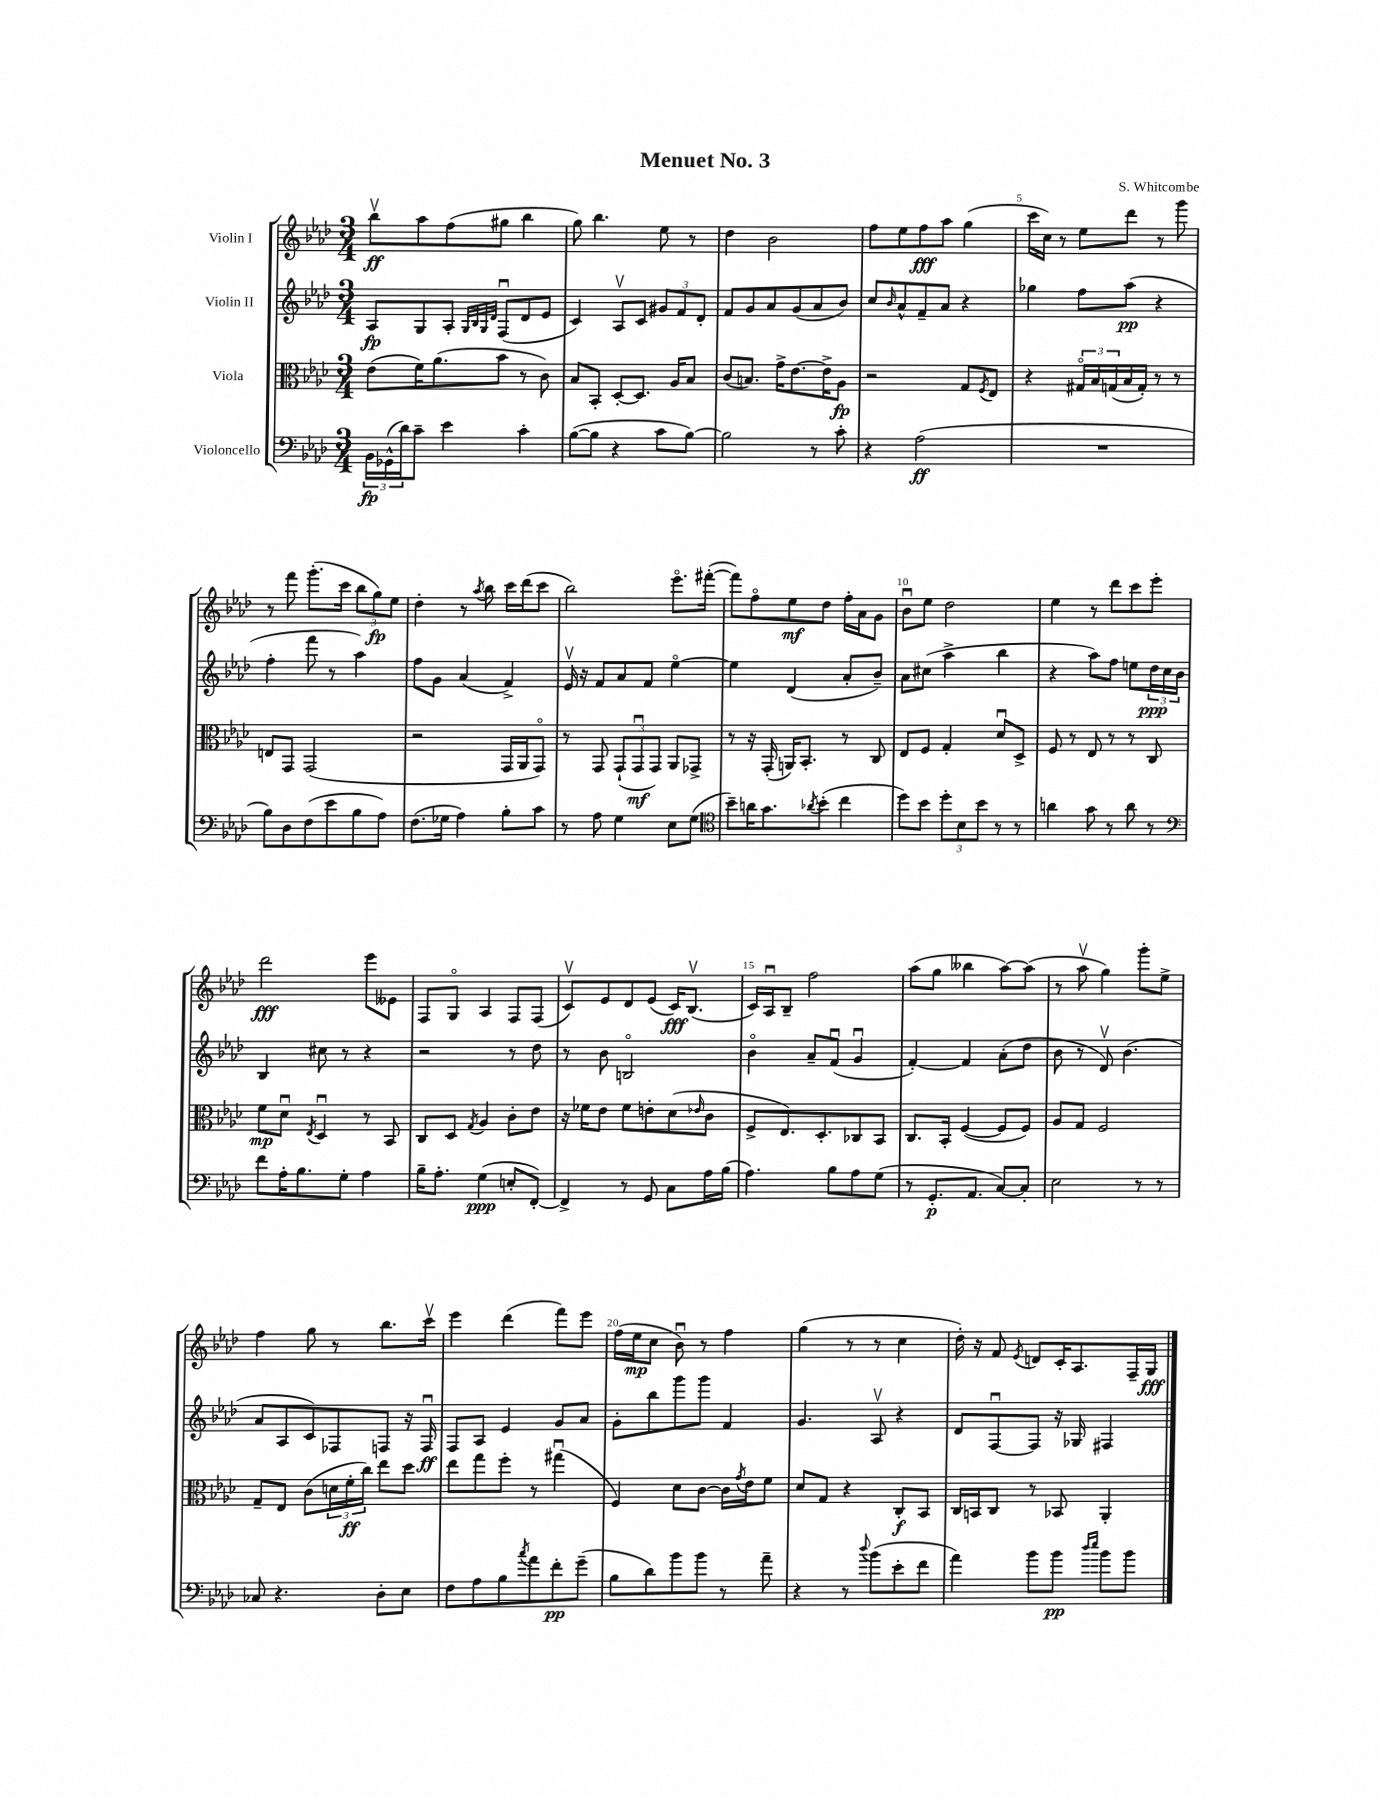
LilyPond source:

\header { title = "Menuet No. 3" composer = "S. Whitcombe" }
<<
\new StaffGroup <<
\new Staff = "s0" \with { instrumentName = "Violin I" } {
    \clef treble \key aes \major \numericTimeSignature \time 3/4
    bes''8\upbow\ff aes''8 f''8( gis''8 bes''4 |
    g''8) bes''4. ees''8 r8 |
    des''4 bes'2 |
    f''8 ees''8 f''8\fff aes''8 g''4( |
    c'''16 c''16) r8 ees''8 des'''8 r8 g'''8 |
    r8 f'''8 g'''8.-.( c'''16 \tuplet 3/2 { bes''8 g''8\fp) ees''8 } |
    des''4-. r8 \acciaccatura { aes''8 } bes''8 c'''16 des'''16( c'''8 |
    bes''2) ees'''8.\flageolet fis'''16~-.( |
    fis'''8) f''8\flageolet ees''8\mf des''8 f''16-. aes'16 g'8 |
    bes'8\downbow ees''8 des''2 |
    ees''4 r8 des'''8 c'''8 ees'''8-. |
    des'''2\fff ees'''8 eeses'8 |
    f8 g8\flageolet aes4 f8 f8( |
    c'8\upbow) ees'8 des'8 ees'8( c'16\fff) bes8.\upbow( |
    c'16) aes16\downbow bes8-- f''2 |
    aes''8( g''8 beses''4 aes''8~) aes''8( |
    r8 aes''8\upbow g''4) g'''8-. ees''8-> |
    f''4 g''8 r8 bes''8. c'''16\upbow |
    ees'''4 des'''4( f'''8) ees'''8 |
    f''16( ees''16\mp c''8 bes'8\downbow) r8 f''4 |
    g''4( r8 r8 c''4 |
    des''16-.) r16 f'8 \acciaccatura { ees'8 } d'8 c'16-. aes8. f16-- g16\fff \bar "|." |
}
\new Staff = "s1" \with { instrumentName = "Violin II" } {
    \clef treble \key aes \major \numericTimeSignature \time 3/4
    aes8\fp g8 aes8-. \grace { g32 bes32 g32 des'32 } f8\downbow( des'8 ees'8 |
    c'4) aes8\upbow c'8 \tuplet 3/2 { gis'8 f'8 des'8-. } |
    f'8 g'8 aes'8 g'8( aes'8 bes'8) |
    c''8 \grace { bes'16 } aes'8-^ f'8-- aes'8 r4 |
    ges''4 f''8 aes''8\pp( r4 |
    f''4-. f'''8 r8 aes''4) |
    f''8 g'8 aes'4( f'4->) |
    ees'16\upbow r16 f'8 aes'8 f'8 ees''4~\flageolet |
    ees''4 des'4( aes'8-. bes'8--) |
    aes'8 cis''8( aes''4-> bes''4 |
    r4 aes''8) f''8 e''8 \tuplet 3/2 { des''16\ppp c''16 bes'16 } |
    bes4 cis''8 r8 r4 |
    r2 r8 des''8 |
    r8 bes'8 b2\flageolet |
    bes'4\flageolet aes'8-- f'8\downbow( g'4\downbow |
    f'4~-.) f'4 aes'8-.( des''8 |
    bes'8 r8 des'8\upbow) bes'4.( |
    aes'8 aes8 c'8) fes8 f8 r16 f16\downbow\ff |
    f8 aes8 ees'4 g'8 aes'8 |
    g'8-. bes''8 g'''8 g'''8 f'4 |
    g'4. aes8\upbow r4 |
    des'8 f8~\downbow f8 r16 ges16 fis4 \bar "|." |
}
\new Staff = "s2" \with { instrumentName = "Viola" } {
    \clef alto \key aes \major \numericTimeSignature \time 3/4
    ees'8( f'16) aes'8.( bes'8 r8 c'8) |
    bes8 bes,8-. des8~-. des8. aes16 bes8 |
    c'8( b8.) g'16-> ees'8.~ ees'16-> aes8\fp |
    r2 g8 \acciaccatura { f8 } ees8 |
    r4 \tuplet 3/2 { gis16\flageolet bes16 g16( } bes16 g16-.) r8 r8 |
    e8 g,8 g,2( |
    r2 g,16 aes,16 g,8\flageolet) |
    r8 g,8 \tuplet 3/2 { g,8-!( g,8\downbow\mf g,8) } aes,8 ges,8-> |
    r8 r16 g,16-.( a,16) bes,8.-. r8 c8 |
    ees8 f8 g4-. des'8\downbow des8-> |
    f8 r8 ees8 r8 r8 c8 |
    f'8\mp des'8\downbow \acciaccatura { ees8 } des4\downbow r8 bes,8 |
    c8 des8 \acciaccatura { g8 } aes4 c'8-. ees'8 |
    r16 fes'16 ees'8 fes'8 e'8-. des'8( \grace { ees'16 } c'8 |
    f8-> ees8.) des8.-. ces8 bes,8 |
    c8. bes,16-. f4~( f8 f8) |
    aes8 g8 f2 |
    g8-- ees8 c'8( \tuplet 3/2 { d'16 f'16-.\ff c''16) } ees''8 des''8 |
    ees''8 g''8 f''8-. r8 gis''4\downbow( |
    f4) des'8 c'8~ c'16 \acciaccatura { g'8 } ees'16 f'8 |
    des'8 g8 r4 c8-.\f bes,8 |
    c16 b,16 c8 r8 bes,8 aes,4-. \bar "|." |
}
\new Staff = "s3" \with { instrumentName = "Violoncello" } {
    \clef bass \key aes \major \numericTimeSignature \time 3/4
    \tuplet 3/2 { bes,16\fp ges,16-^( des'16) } c'8-- ees'4 c'4-. |
    bes8~( bes8 r4 c'8 bes8~) |
    bes2 r8 c'8-. |
    r4 aes2\ff( |
    R2. |
    bes8) des8 f8( ees'8 bes8 aes8) |
    f8.( ges16 aes4) bes8-. c'8 |
    r8 aes8 g4 ees8 g8( |
    \clef tenor bes'8--) a'16 g'8. \acciaccatura { aes'8 } bes'8-.( c''4 |
    des''8) bes'8 \tuplet 3/2 { des''8-. bes8 bes'8 } r8 r8 |
    a'4 g'8 r8 a'8 r8 |
    \clef bass f'8 aes16-. bes8. g8-. aes4 |
    bes16-- aes8.-. g4\ppp( e8-. f,8~-.) |
    f,4-> r8 g,8 c8 aes16 bes16( |
    aes4.) bes8 aes8 g8( |
    r8 g,8.-.\p aes,8. c8~) c8-. |
    ees2 r8 r8 |
    ces8 r4. des8-. ees8 |
    f8 aes8 bes8 \acciaccatura { c''8 } aes'8 f'8-.\pp g'8--( |
    bes8 des'8) bes'8 bes'8 r8 aes'8-- |
    r4 r8 \appoggiatura { des''8 } bes'8( ees'8-. f'8 |
    aes'4) bes'8 bes'8\pp \grace { des''16 ees''16 } bes'8 bes'8 \bar "|." |
}
>>
>>
\layout { \context { \Score \override BarNumber.break-visibility = ##(#f #t #t) barNumberVisibility = #(every-nth-bar-number-visible 5) } }
